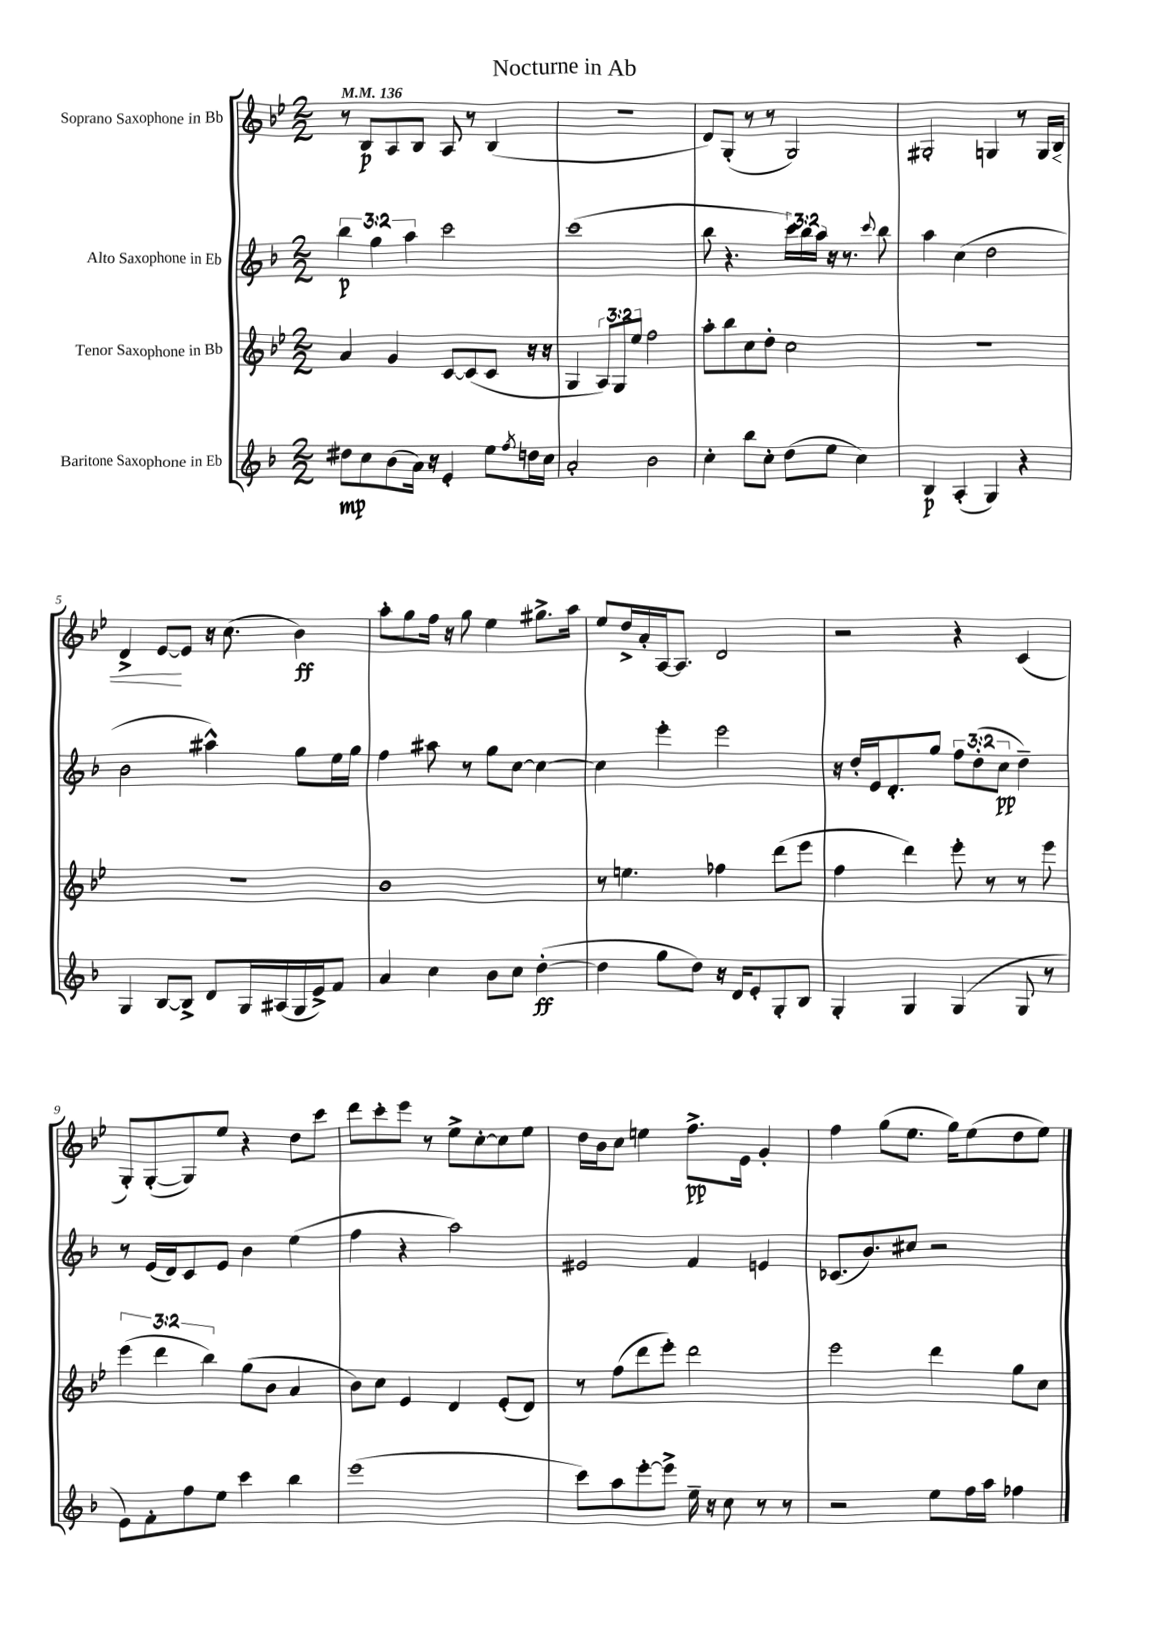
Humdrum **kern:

**kern	**kern	**kern	**kern
*staff4	*staff3	*staff2	*staff1
*clefG2	*clefG2	*clefG2	*clefG2
*k[b-]	*k[b-e-]	*k[b-]	*k[b-e-]
*M2/2	*M2/2	*M2/2	*M2/2
*MM136	*MM136	*MM136	*MM136
8dd#	4a	6bb-	8r
8cc	.	.	8B-
.	.	6gg	.
(8b-	4g	.	8A
.	.	6aa	.
16a)	.	.	8B-
16r	.	.	.
4e'	[8c	2ccc	8A
.	(8c]	.	8r
8ee	8c	.	(4B-
8qff	.	.	.
16dd	16r	.	.
16cc	16r	.	.
=	=	=	=
2a'	4G	(1ccc	1r
.	12A)	.	.
.	12G	.	.
.	12ee-	.	.
2b-	2ff	.	.
=	=	=	=
4cc'	8aa'	8bb-	8d)
.	8bb-	4.r	(8G'
8bb-	8cc	.	8r
8cc'	8dd'	.	8r
(8dd	2cc	24ccc)	2G)
.	.	24bb-	.
.	.	24aa	.
8ee	.	16r	.
.	.	8.r	.
4cc)	.	.	.
.	.	8qqccc	.
.	.	8bb-	.
=	=	=	=
4B-	1r	4aa	2G#'
(4A'	.	(4cc	.
4G)	.	2dd	4G
4r	.	.	8r
.	.	.	16G
.	.	.	16B-
=	=	=	=
4G	1r	2b-	4d^
[8B-	.	.	[8e-
8B-^]	.	.	8e-]
8d	.	4aa#^^)	16r
.	.	.	(8.cc
16G	.	.	.
(16A#	.	.	.
16G	.	8gg	4b-)
16e^)	.	.	.
8f	.	16ee	.
.	.	16gg	.
=	=	=	=
4a	1b-	4ff	8aa'
.	.	.	8gg
4cc	.	8aa#	16ff
.	.	.	16r
.	.	8r	8gg
8b-	.	8gg	4ee-
8cc	.	[8cc	.
([4dd'	.	4cc_	8.gg#^
.	.	.	16aa
=	=	=	=
4dd]	8r	4cc]	8ee-
.	4.ee	.	16dd^
.	.	.	16a'
8gg	.	4eee'	[16A
.	.	.	8.A]
8dd)	.	.	.
16r	4ff-	2eee	2d
16d	.	.	.
8e'	.	.	.
8G'	(8ddd	.	.
8B-	8eee-	.	.
=	=	=	=
4G'	4ff	16r	2r
.	.	16dd'	.
.	.	16e	.
.	.	8.d'	.
4G	4ddd)	.	.
.	.	8gg	.
(4G	8eee-'	12ff	4r
.	.	(12dd'	.
.	8r	.	.
.	.	12cc	.
8G	8r	4dd~)	(4c
8r	8eee-	.	.
=	=	=	=
8e)	(6eee-	8r	8G')
8f'	.	(16e	([8G'
.	6ddd	.	.
.	.	16d)	.
8ff	.	8c	8G])
.	6bb-)	.	.
8ee	.	8e	8ee-
4ccc	(8gg	4b-	4r
.	8b-	.	.
4bb-	4a	(4ee	8dd
.	.	.	8ccc
=	=	=	=
(1eee	8b-)	4ff	8ddd
.	8cc	.	8ccc'
.	4e-	4r	8eee-
.	.	.	8r
.	4d	2aa)	8ee-^
.	.	.	[8cc'
.	(8e-'	.	8cc]
.	8d)	.	8ee-
=	=	=	=
8ccc)	8r	2e#	16dd
.	.	.	16b-
8aa	(8ff	.	8cc
[8eee'	8ddd	.	4ee
8eee^]	8eee-')	.	.
16ee~	2ddd	4f	8.ff^
16r	.	.	.
8cc	.	.	.
.	.	.	16e-
8r	.	4e	4g'
8r	.	.	.
=	=	=	=
2r	2eee-	(8.c-	4ff
.	.	8.b-)	.
.	.	.	(8gg
.	.	8cc#	8.ee-
8ee	4ddd	2r	.
.	.	.	16gg)
16ff	.	.	(8ee-
16aa	.	.	.
4ff-	8gg	.	8dd
.	8cc	.	8ee-)
==	==	==	==
*-	*-	*-	*-
